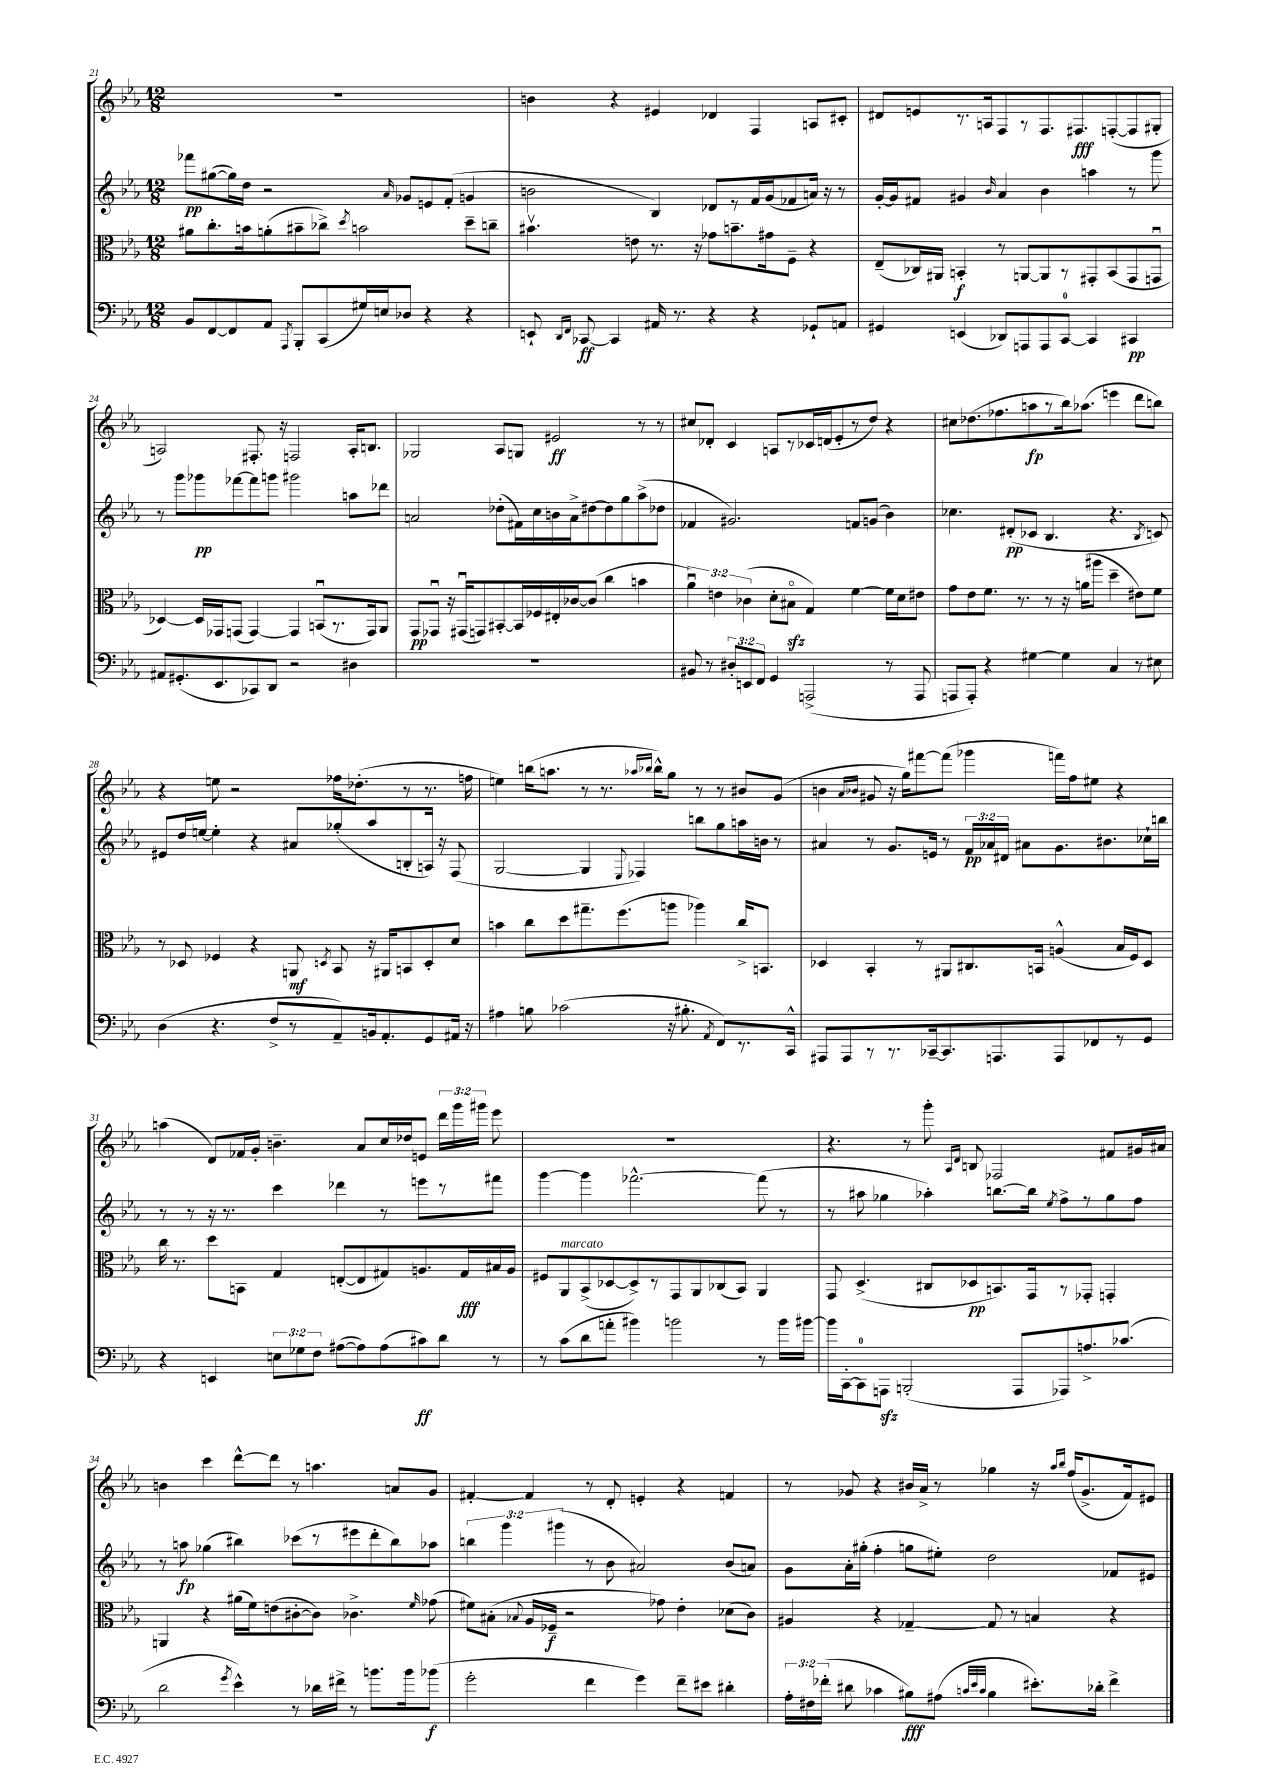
<<
\new StaffGroup <<
\new Staff = "s0" {
    \clef treble \key ees \major \numericTimeSignature \time 12/8 \override Staff.TupletNumber.text = #tuplet-number::calc-fraction-text
    \autoBeamOff R1. |
    b'4 r4 eis'4 des'4 f4 a8[ cis'8]-. |
    dis'8[ e'8 r8. a16 f8 r8 f8. fis8.\fff f8~-.( f8 gis8]-. |
    a2) fis8.-. r16 f2 a16[-. b8.] |
    ges2 aes8[ g8] eis'2\ff r8 r8 |
    cis''8[ des'8]-. c'4 a8[ r8 ces'16 d'16( ees'8-. r8 d''8]) r4 |
    cis''8[ des''8.( fes''8. a''8\fp r8 bes''16) aes''8.]( e'''4 d'''8[ b''8]) |
    r4 e''8 r2 fes''16[ des''8.]-.( r8 r8. f''16 |
    e''4) b''16[( a''8.] r8 r8. \grace { aes''16[ bes''16] } bes''16[-^) g''8] r8 r8 bis'8[ g'8]( |
    b'4 \grace { aes'16[ bes'16] } gis'8 r16 g''16[) fis'''8~ fis'''8]( ges'''4 f'''16[) f''16 eis''8] r4 |
    a''4( d'8[) fes'16 g'16]-. b'4.-- aes'8[ c''16 des''16 e'8] \tuplet 3/2 { d'''16[ g'''16 gis'''16] } ees'''8 |
    R1. |
    r4. r8 g'''8-. \grace { aes16[ d'16] } b8 fes2 fis'8[ gis'16 ais'16] |
    b'4 c'''4 d'''8[~-^ d'''8] r8 a''4. a'8[ g'8] |
    fis'4~-. fis'4 r8 d'8-. e'4-. r4 f'4 |
    r8 ges'8 r4 bis'16[ aes'16]-> r8 ges''4 r16 \grace { aes''16[ bes''16] } f''16[( ges'8.-> f'16) eis'8] \bar "|." |
}
\new Staff = "s1" {
    \clef treble \key ees \major \numericTimeSignature \time 12/8 \override Staff.TupletNumber.text = #tuplet-number::calc-fraction-text
    \autoBeamOff fes'''8[\pp gis''8~( gis''16) d''16] r2 \grace { aes'16 } ges'8[ e'8 f'8]-.( g'4 |
    b'2 bes4) des'8[ r8 f'16 g'16( fes'8 a'16]) r16 r8 |
    g'16[~-. g'16 fis'8] gis'4 \grace { bes'16 } aes'4 bes'4 a''4 r8 g'''8 |
    r8 g'''8[ ges'''8\pp fes'''8~ fes'''8 g'''8] gis'''2 a''8[ des'''8] |
    a'2 des''8[-.( fis'16) c''16 b'16 a'16-> dis''8~ dis''8 g''8 aes''8->( des''8] |
    fes'4 gis'2.) f'8[ g'8]( bes'4) |
    ces''4. dis'8[-.\pp( ces'8] bes4. r4. \acciaccatura { bes8 } c'8) |
    eis'8[ d''16 e''16]~ e''4-. r4 ais'8[ ges''8-.( aes''8 b8-. a16]) r16 f8( |
    g2~ g4 \appoggiatura { ees8 } fes4) b''8[ g''8 a''16 b'16] r8 |
    ais'4 r8 g'8.[ e'16] r8 \tuplet 3/2 { f'16[\pp aes'16 dis'16] } ais'8[ g'8. bis'8. ces''16-! b''16] |
    r8 r8 r16 r8. c'''4 des'''4 r8 e'''8[ r8 fis'''8] |
    g'''4~ g'''4 fes'''2.~-^ fes'''8( r8 |
    r8 ais''8 ges''4 aes''4-.) b''8.[~ b''16] \acciaccatura { ees''8 } f''8[-> r8 ges''8 f''8] |
    r8 a''8\fp ges''4( bis''4) ces'''8[( r8 eis'''8 d'''8-. bis''8) aes''8] |
    \tuplet 3/2 { b''4 g'''4 gis'''4( } r8 bes'8 ais'2) bes'8[( a'8]) |
    g'8[ aes'16-. gis''16]-.( f''4-. g''8[ eis''8]-.) d''2 fes'8[ eis'8] \bar "|." |
}
\new Staff = "s2" {
    \clef alto \key ees \major \numericTimeSignature \time 12/8 \override Staff.TupletNumber.text = #tuplet-number::calc-fraction-text
    \autoBeamOff ais'8[ c''8.-. b'16 a'8-.( bis'8-- ces''8]->) \acciaccatura { d''8 } b'2 d''8[-- c''8]-- |
    bis'4.\upbow e'8 r8. r16 ges'8[ b'8.-- gis'16 f8]-- r4 |
    ees8[--( ces16) ais,16] b,4-.\f r8 a,8[~ a,8 r8 gis,8-. b,8( gis,8 g,8]\downbow |
    des4~) des16[ ges,16 g,8]( g,4~) g,4 b,8[\downbow( r8. g,16) aes,8] |
    g,8[\pp ges,8]\downbow r16 gis,16[\downbow( g,8) bis,8~-. bis,16 fes16 eis16-. ces'16~ ces'8]( c''4 b'4 |
    \tuplet 3/2 { aes'4\downbow) e'4 ces'4( } d'8[-. bis8]\flageolet\sfz g4) f'4~ f'16[ d'16 eis'8] |
    g'8[ ees'8 f'8.] r8. r8 r16 a'16[( ais''8] d''4-- eis'8[) f'8] |
    r8 des8 fes4 r4 a,8\mf \acciaccatura { d8 } bes,8 r16 ais,16[ b,8 d8-. d'8] |
    b'4 c''8[ d''8 gis''8.-- f''8.( a''8] aes''4) c''16[-> b,8.] |
    des4 bes,4-. r8 ais,8[ cis8. b,16] a4-^( bes16[ f16) des8] |
    c''16 r8. d''8[ b,8] g4 e8[~-.( e8 gis8) a8. gis16\fff bis16 a16] |
    fis8[ aes,8^\markup { \italic "marcato" } bes,8->( des8~ des8->) r8 g,8 aes,8 ces8( bes,8]) aes,4 |
    g,8 d4.->( cis8[ des8\pp b,8.) g,16 r8 ges,8]-. g,4-. |
    a,4 r4 ais'16[( f'16) e'8( cis'8~-. cis'8]) ces'4.-> \grace { f'16 } ges'8( |
    fis'8[) bis8]-.( \appoggiatura { bes8 } aes16[ fes16]--\f r2 ges'8) ees'4-. des'8[( c'8]) |
    ais4 r4 ges4~-- ges8 r8 b4 r4 \bar "|." |
}
\new Staff = "s3" {
    \clef bass \key ees \major \numericTimeSignature \time 12/8 \override Staff.TupletNumber.text = #tuplet-number::calc-fraction-text
    \autoBeamOff bes,8[ f,8~ f,8 aes,8] \acciaccatura { aes,,8 } bes,,8[-. c,8( gis16) e16 des8] r4 r4 |
    e,8-! \grace { d,16[ f,16] } ces,8~\ff ces,4 ais,16 r8. r4 r4 ges,8[-! a,8] |
    gis,4 e,4( des,8[) a,,8 a,,8 c,8]-0~ c,4 cis,4\pp |
    ais,8[ gis,8.-.( ees,8. ces,8) d,8] r2 dis4 |
    R1. |
    bis,8 r8 \tuplet 3/2 { dis8[-. e,8 f,8] } g,4 a,,2->( r8 a,,8 |
    a,,8[ a,,8]-.) r4 gis4~ gis4 c4 r8 eis8 |
    d4( r4. f8[-> r8 aes,8--) b,16 aes,8.-. g,8 ais,16] r16 |
    ais4 b8 ces'2( r16 bis8.-. \acciaccatura { aes,8 } f,8[) r8. c,16]-^ |
    ais,,8[ ais,,8 r8 r8. ces,16~-- ces,8. a,,8. a,,8 fes,8 r8 g,8] |
    r4 e,4 \tuplet 3/2 { e8[ ges8 f8] } ais8[~( ais8) ais8( cis'8\ff) d'8] r8 |
    r8 c'8[( d'8 a'8]-. bis'4) b'2 r8 b'16[ bis'16]~ |
    bis'16[ c,16~-. c,8-0 a,,8]\sfz b,,2-.( a,,8[ aes,,8) a8.-> ces'8.]( |
    d'2 \acciaccatura { g'8 } ees'4-^) r8 des'16[ fis'16]-> r8 b'8.[ b'16 bes'8]\f( |
    g'2-. f'4 g'4) f'8[-- eis'8] dis'4-. |
    \tuplet 3/2 { aes16[-. fis16 fes'16]-.( } dis'8 ces'4 bis8[\fff) ais8]( \grace { c'32[ ees'32 c'32] } bis4 eis'8.[-.) des'16]-. fes'4-> \bar "|." |
}
>>
>>
\layout { \context { \Score currentBarNumber = #21 } }
